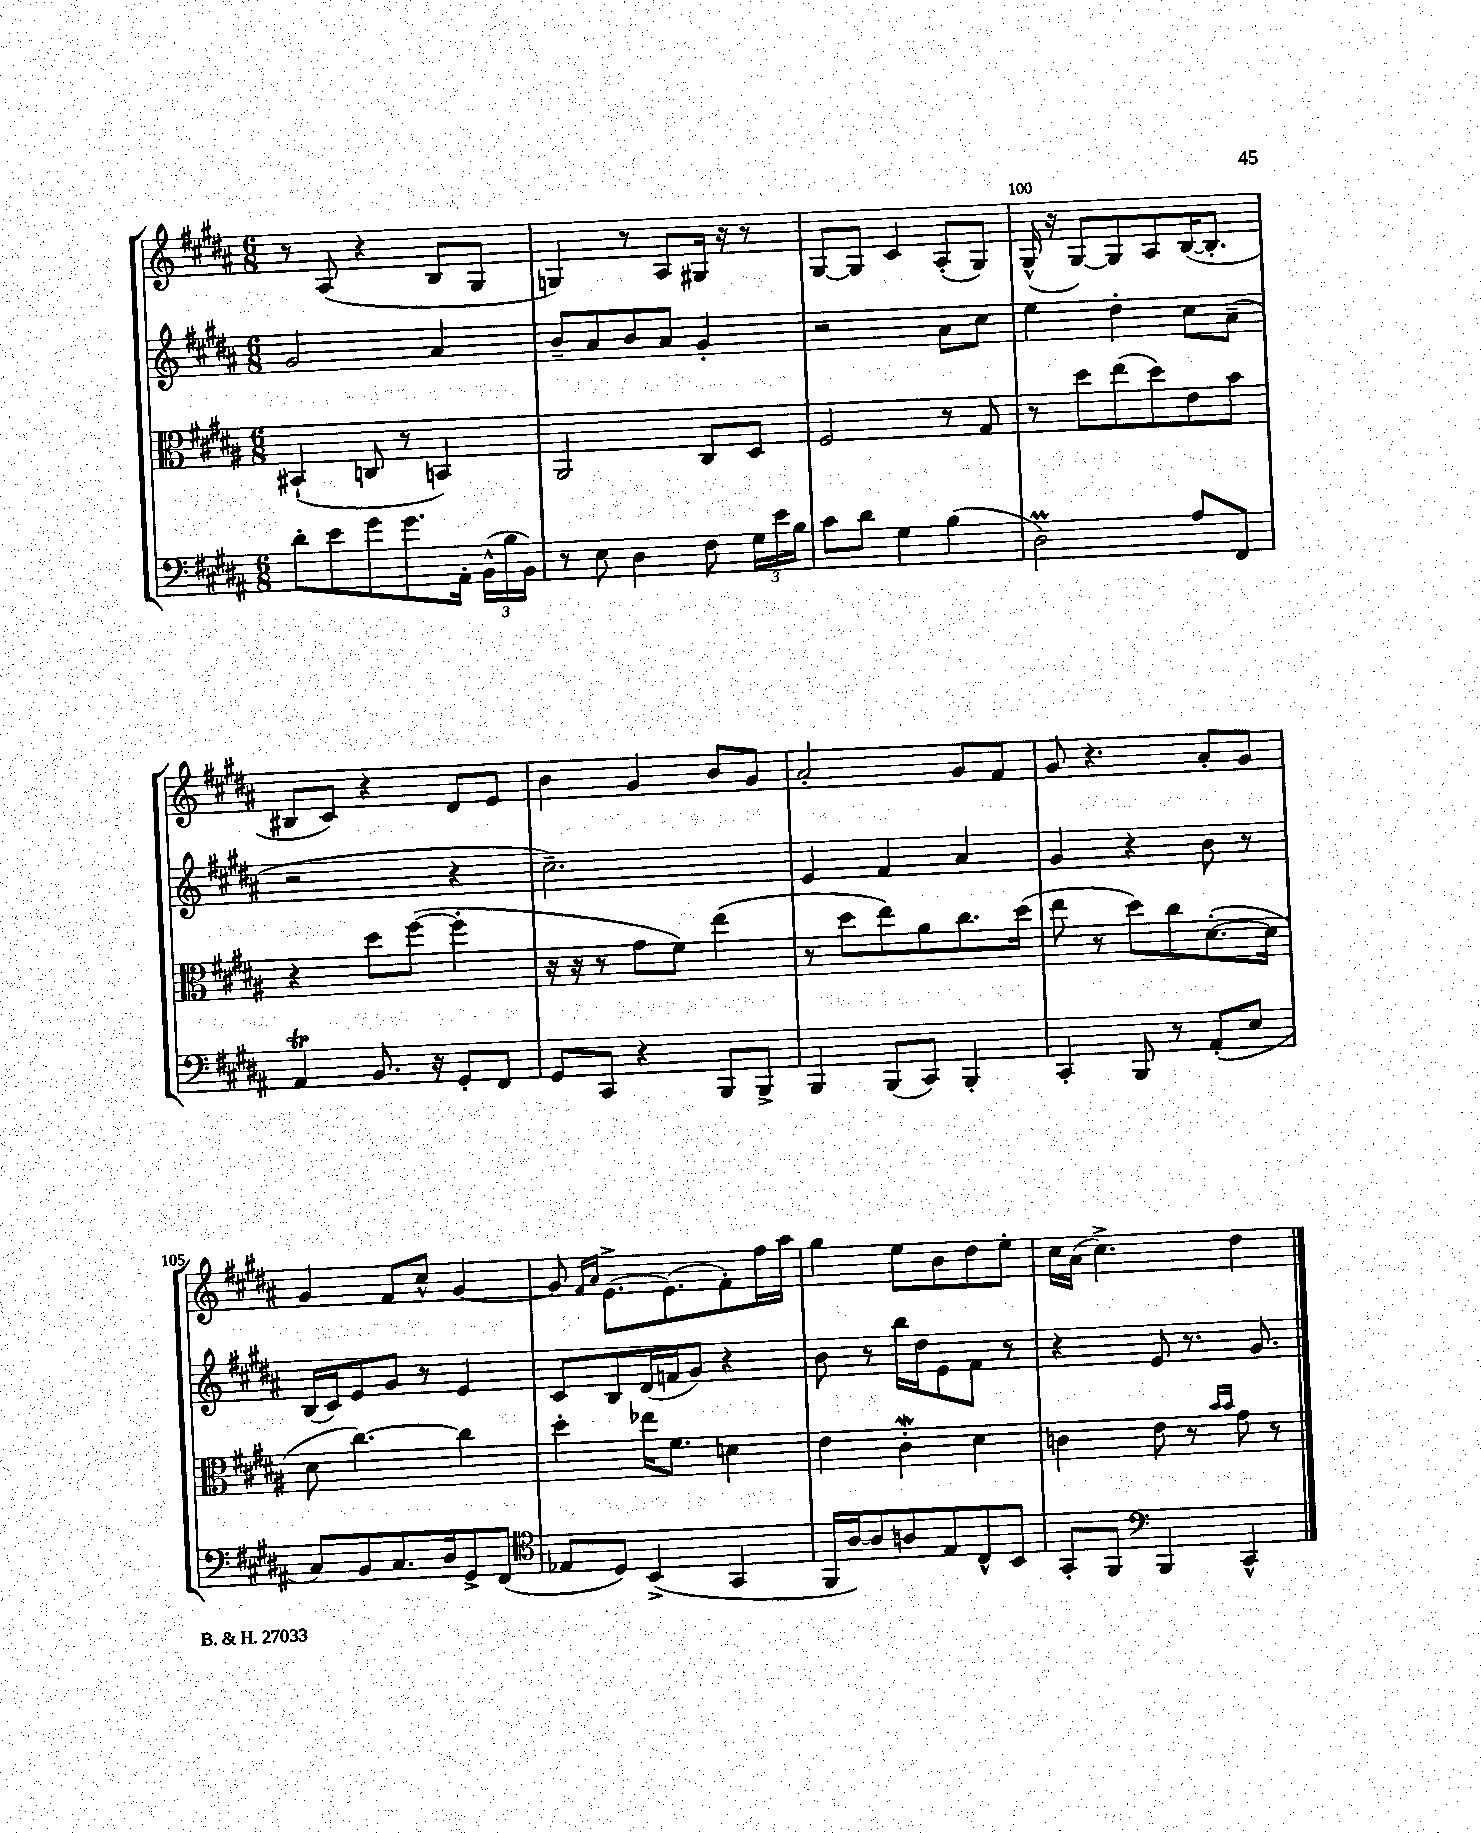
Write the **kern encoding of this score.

**kern	**kern	**kern	**kern
*part4	*part3	*part2	*part1
*staff4	*staff3	*staff2	*staff1
*clefF4	*clefC3	*clefG2	*clefG2
*k[f#c#g#d#a#]	*k[f#c#g#d#a#]	*k[f#c#g#d#a#]	*k[f#c#g#d#a#]
*M6/8	*M6/8	*M6/8	*M6/8
=97	=97	=97	=97
8d#'\L	(4BB#X`/	2g#/	8r
8e\	.	.	(8A#/
8g#\	8Cn/	.	4r
8.g#\	8r	.	.
.	4BBn/)	4a#/	8B/L
16AA#'\Jk	.	.	.
(24BB^^\LL	.	.	8G#/J
24B\	.	.	.
24BB\JJ)	.	.	.
=98	=98	=98	=98
8r	2AA#/	8b~/L	4Gn/)
8E\	.	8a#/	.
4D#\	.	8b/	8r
.	.	8a#/J	8A#/L
8F#\	8C#/L	4g#'/	16G#X/Jk
.	.	.	16r
24G#\LL	8D#/J	.	8r
24e\	.	.	.
24B\JJ	.	.	.
=99	=99	=99	=99
8c#\L	2F#/	2r	[8G#/L
8d#\J	.	.	8G#/J]
4G#\	.	.	4c#/
(4B\	8r	8a#\L	(8A#'/L
.	8G#/	8cc#\J	8G#/J)
=100	=100	=100	=100
2D#m\)	8r	4ee\	(16G#^^/
.	.	.	16r
.	8dd#\L	.	[8G#/L)
.	(8ee\	4dd#'\	8G#/]
.	8dd#\)	.	8A#/
8A#/L	8e\	8cc#\L	([16B/K
.	.	.	8.B'/J]
8FF#/J	8b\J	(8a#~\J	.
!!LO:LB:g=z
=101	=101	=101	=101
4AA#t/	4r	2r	8B#X/L
.	.	.	8c#/J)
8.BB/	8dd#\L	.	4r
.	([8ff#\J	.	.
16r	.	.	.
8GG#'/L	4ff#'\]	4r	8d#/L
8FF#/J	.	.	8e/J
=102	=102	=102	=102
8GG#/L	16r	2.cc#~\)	4b\
.	16r	.	.
8CC#/J	8r	.	.
4r	8g#\L	.	4g#/
.	8f#\J)	.	.
8BBB/L	(4ee\	.	8b/L
8BBB^/J	.	.	8g#/J
=103	=103	=103	=103
4BBB/	8r	4e/	2a#'/
.	8dd#\L	.	.
(8BBB/L	8ee\)	4f#/	.
8CC#/J)	8a#\	.	.
4BBB'/	8.cc#\	4a#/	8g#/L
.	.	.	8f#/J
.	(16dd#\Jk	.	.
=104	=104	=104	=104
4CC#'/	8ee\	4g#/	8g#/
.	8r	.	4.r
8BBB/	8dd#\L)	4r	.
8r	8cc#\	.	.
(8AA#'/L	([8.d#'\	8b\	8a#'/L
8E/J	.	8r	8g#/J
.	16d#\Jk]	.	.
!!LO:LB:g=z
=105	=105	=105	=105
8C#/L)	8d#\	(16B/LL	4g#/
.	.	16c#/J)	.
8BB/	[4.cc#\)	8e/	.
8.C#/	.	8g#/J	8f#/L
.	.	8r	8cc#^^/J
16D#/k	.	.	.
8GG#^/	4cc#\]	4e/	[4g#/
(8FF#/J	.	.	.
=106	=106	=106	=106
*clefC4	*	*	*
8E-X/L	4dd#'\	8c#/L	8g#/]
.	.	.	16qqf#/LL
.	.	.	16qqa#/JJ
8D#/J)	.	8B/	[8.e^\L
(4BB^/	16ee-X\KL	(16d#/L	.
.	8.f#\J	16fn/J	(8.e\]
.	.	8g#/J)	.
4GG#/	4dn\	4r	8f#'\)
.	.	.	16ff#\L
.	.	.	16aa#\JJ
=107	=107	=107	=107
16FF#/LL	4e\	8b\	4gg#\
[16A#/J)	.	.	.
8A#/]	.	8r	.
8An/	4c#W'\	16bb\LL	8ee\L
.	.	16dd#\J	.
8E/	.	8e\	8b\
8C#^^/	4d#\	8f#\J	8dd#\
8BB/J	.	8r	8ee'\J
=108	=108	=108	=108
8GG#'/L	4cn\	4r	16cc#\LL
.	.	.	(16a#\JJ
8FF#/J	.	.	4.cc#^\)
*clefF4	*	*	*
4BBB/	8e\	8e/	.
.	8r	8.r	.
.	16qqb/LL	.	.
.	16qqb/JJ	.	.
4CC#^^/	8g#\	.	4dd#\
.	.	8.g#/	.
.	8r	.	.
==	==	==	==
*-	*-	*-	*-
